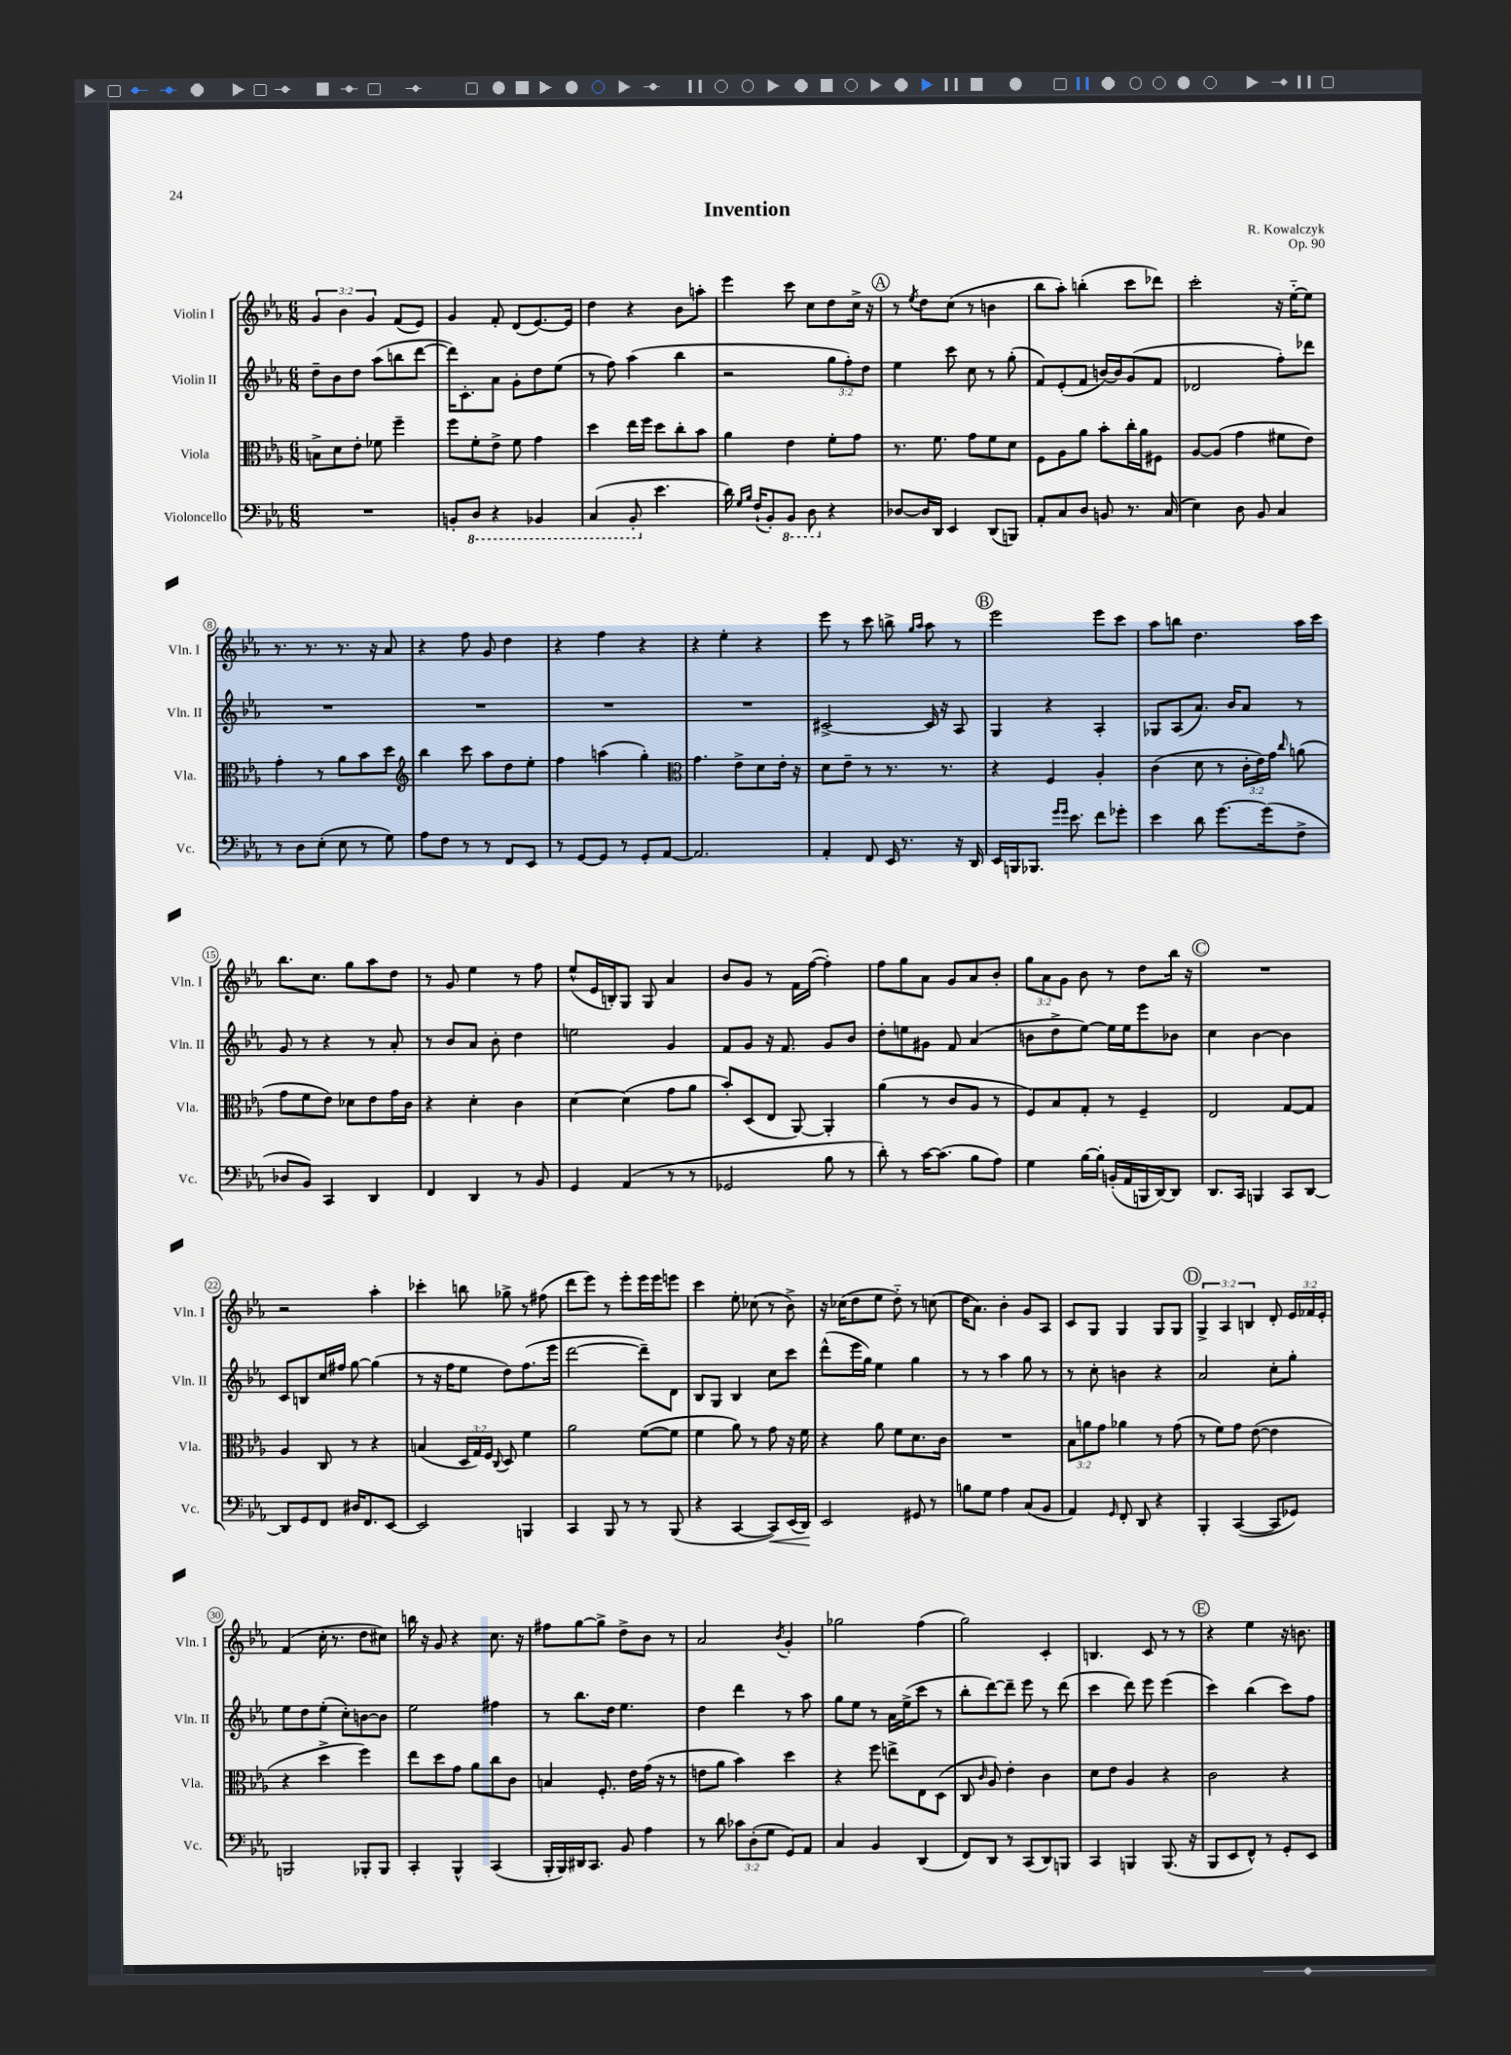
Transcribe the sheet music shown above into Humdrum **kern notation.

**kern	**dynam	**kern	**kern	**kern
*part4	*part4	*part3	*part2	*part1
*staff4	*staff4	*staff3	*staff2	*staff1
*I"Violoncello	*	*I"Viola	*I"Violin II	*I"Violin I
*I'Vc.	*	*I'Vla.	*I'Vln. II	*I'Vln. I
*clefF4	*	*clefC3	*clefG2	*clefG2
*k[b-e-a-]	*	*k[b-e-a-]	*k[b-e-a-]	*k[b-e-a-]
*M6/8	*	*M6/8	*M6/8	*M6/8
=1	=1	=1	=1	=1
2.r	.	8Bn^\L	8dd~\L	6g/
.	.	8d\	8b-\	.
.	.	.	.	6b-\
.	.	8e-'\J	8dd\J	.
.	.	.	.	6g/
.	.	8f-X\	(8aa-\L	.
.	.	4ff~\	8bbn\	(8f/L
.	.	.	[8ddd\J	8e-/J)
=2	=2	=2	=2	=2
8BBn'/L	.	8ff\L	16ddd\KL])	4g/
.	.	.	8.c'\	.
*8ba	*	*	*	*
8DD/J	.	8f'\	.	.
4r	.	8e-^\J	8a-\J	8f'/
.	.	8f\	8g'\L	(8d/L
4BBB-X/	.	4g\	8dd\	[8.e-/)
.	.	.	(8ee-\J	.
.	.	.	.	16e-/Jk]
=3	=3	=3	=3	=3
(4CC/	.	4dd\	8r	4dd\
.	.	.	8ff\)	.
8BBB-'/	.	16ee-\LL	(4aa-\	4r
.	.	16ff\JJ	.	.
*X8ba	*	*	*	*
4.e-\	.	8dd\L	.	.
.	.	8cc'\	4bb-\	8b-\L
.	.	8b-\J	.	8aan'\J
=4	=4	=4	=4	=4
16d\)	.	4a-\	2r	4eee-\
16qqG/LL	.	.	.	.
16qqB-/JJ	.	.	.	.
(16F`/KL	.	.	.	.
8BB-'/)	.	.	.	.
*8ba	*	*	*	*
8BBB-/J	.	4e-\	.	8ccc\
8DD\	.	.	.	8cc\L
*X8ba	*	*	*	*
4r	.	8f'\L	12gg\L	8dd\
.	.	.	12ff'\)	.
.	.	8g\J	.	16cc^\Jk
.	.	.	12dd\J	.
.	.	.	.	16r
!!LO:REH:place=s1:t=A
=5	=5	=5	=5	=5
[8D-X/L	.	8.r	4ee-\	8r
.	.	.	.	8qee-/
16D-/L]	.	.	.	8dd\L
16DD/JJ	.	8.f\	.	.
4EE-/	.	.	8ccc\	(8cc\J
.	.	8g\L	8cc\	8r
(8DD/L	.	8f\	8r	4bn\
8BBBn/J)	.	8d\J	(8gg'\	.
=6	=6	=6	=6	=6
8AA-'/L	.	8F\L	8f/L)	8bb-\L
8C/	.	8A-\	(8e-'/	8aa-'\J)
8D/J	.	8a-\J	8f/J	(4bbn'\
8BBn/	.	8b-'\L	[16bn/LL)	.
.	.	.	16b/J]	.
8.r	.	16cc'\L	(8g/	8ccc\L
.	.	16a-\J	.	.
.	.	8F#X\J	8f/J	8ddd-X\J)
(16C/	.	.	.	.
=7	=7	=7	=7	=7
4E-\)	.	[8A-/L	2d-X/	2ccc'\
.	.	(8A-/J]	.	.
8D\	.	4g\	.	.
8BB-/	.	.	.	.
4C/	.	8f#X\L	8ff'\L)	16r
.	.	.	.	[16ee-\KL
.	.	8e-\J)	8ddd-X\J	8ee-\J]
!!LO:LB:g=z
=8	=8	=8	=8	=8
8r	.	4g'\	2.r	8.r
8D\L	.	.	.	.
.	.	.	.	8.r
(8E-'\J	.	8r	.	.
8E-\	.	8a-\L	.	8.r
8r	.	8b-\	.	.
.	.	.	.	16r
8G\)	.	8dd\J	.	8a-/
=9	=9	=9	=9	=9
*	*	*clefG2	*	*
8A-\L	.	4bb-\	2.r	4r
8F\J	.	.	.	.
8r	.	8ccc\	.	8ff\
8r	.	8aa-\L	.	8g/
8FF/L	.	8dd\	.	4dd\
8EE-/J	.	8ee-'\J	.	.
=10	=10	=10	=10	=10
8r	.	4ff\	2.r	4r
[8GG/L	.	.	.	.
8GG/J]	.	(4aan\	.	4ff\
8r	.	.	.	.
8GG'/L	.	4gg'\)	.	4r
[8AA-/J	.	.	.	.
=11	=11	=11	=11	=11
*	*	*clefC3	*	*
2.AA-/]	.	4.g\	2.r	4r
.	.	.	.	4ee-'\
.	.	8e-^\L	.	.
.	.	8d\	.	4r
.	.	16e-'\Jk	.	.
.	.	16r	.	.
=12	=12	=12	=12	=12
4AA-'/	.	8d\L	[2c#X^/	8eee-\
.	.	8e-~\J	.	8r
8FF/	.	8r	.	8ccc\
16EE-/	.	8.r	.	8bbn^\
8.r	.	.	.	.
.	.	.	.	16qqgg/LL
.	.	.	.	16qqaa-/JJ
.	.	.	16c#/]	8aa-\
.	.	8.r	16r	.
16r	.	.	8A-/	8r
16DD/	.	.	.	.
!!LO:REH:place=s1:t=B
=13	=13	=13	=13	=13
16EE-/LL	.	4r	4G/	2eee-\
16BBBn/J	.	.	.	.
8.BBB-X/J	.	.	.	.
.	.	4F/	4r	.
16qqg/LL	.	.	.	.
16qqg/JJ	.	.	.	.
8.e-\	.	.	.	.
8f\L	.	4A-'/	4A-'/	8eee-\L
8g-X'\J	.	.	.	8ccc\J
=14	=14	=14	=14	=14
4e-\	.	(4c\	8G-X/L	8aa-\L
.	.	.	(8A-/	8bbn\J
8d\	.	8d\	8.a-/J)	4.dd\
[8.g\L	.	8r	.	.
.	.	.	16b-/KL	.
.	.	24c'\LL	8a-/J	.
.	.	24e-\)	.	.
(16g\k]	.	.	.	.
.	.	24g\JJ	.	.
.	.	16qqcc/	.	.
8F^\J	.	(8an\	8r	16aa-\LL
.	.	.	.	16ccc\JJ
!!LO:LB:g=z
=15	=15	=15	=15	=15
8D-X/L	.	8g\L	8g/	8.bb-\L
8BB-/J)	.	8f\	8r	.
.	.	.	.	8.cc\J
4CC/	.	8e-\J)	4r	.
.	.	8d-X\L	.	8gg\L
4DD/	.	8e-\	8r	8aa-\
.	.	16g\L	8a-'/	8dd\J
.	.	16c\JJ	.	.
=16	=16	=16	=16	=16
4FF/	.	4r	8r	8r
.	.	.	8b-/L	8g/
4DD/	.	4d'\	8a-/J	4ee-\
.	.	.	8b-'\	.
8r	.	4c\	4dd\	8r
8BB-/	.	.	.	8ff\
=17	=17	=17	=17	=17
4GG/	.	[4d\	2een\	(8ee-^^/L
.	.	.	.	16e-/L
.	.	.	.	16Bn'/J)
(4AA-/	.	(4d\]	.	8G/J
.	.	.	.	8G/
8r	.	8g\L	4g/	4a-/
8r	.	8a-\J	.	.
=18	=18	=18	=18	=18
2GG-X/	.	8b-'/L)	8f/L	8b-/L
.	.	(8D/	8g/J	8g/J
.	.	8E-/J	16r	8r
.	.	.	8.f/	.
.	.	[8AA-/)	.	16f\LL
.	.	.	.	([16ff\JJ
8B-\	.	4AA-'/]	8g/L	4ff'\])
8r	.	.	8b-/J	.
=19	=19	=19	=19	=19
8d'\)	.	(4a-\	8dd'\L	8ff\L
8r	.	.	8een\	8gg\
[16c\KL	.	8r	8g#X\J	8a-\J
(8.c\J]	.	.	.	.
.	.	8c/L	8f/	8g/L
8B-\L	.	8A-/J	(4a-/	8a-/
8A-\J)	.	8r	.	8b-'/J
=20	=20	=20	=20	=20
4G\	.	8F/L)	8bn\L	12gg\L
.	.	.	.	12a-\
.	.	8B-/	8dd^\	.
.	.	.	.	12g\J
[16B-\LL	.	8G'/J	[8ee-\J)	8b-\
16B-'\JJ]	.	.	.	.
(16BBn'/LL	.	8r	16ee-\LL]	8r
16AA-/	.	.	16ee-\J	.
16BBBn/	.	4F~/	8eee-\	8dd\L
[16DD/J)	.	.	.	.
8DD/J]	.	.	8b-X\J	16bb-\Jk
.	.	.	.	16r
!!LO:REH:place=s1:t=C
=21	=21	=21	=21	=21
8.DD/L	.	2E-/	4cc\	2.r
16CC/Jk	.	.	.	.
4BBBn/	.	.	[4b-\	.
8CC/L	.	[8G/L	4b-\]	.
[8DD/J	.	8G/J]	.	.
!!LO:LB:g=z
=22	=22	=22	=22	=22
8DD/L]	.	4A-/	8c/L	2r
8GG/	.	.	8Bn/	.
8FF/J	.	8C/	16cc/L	.
.	.	.	16ff#X/JJ	.
16D#X/KL	.	8r	[8gg\	.
8.FF/	.	.	.	.
.	.	4r	(4gg\]	4aa-'\
[8EE-/J	.	.	.	.
=23	=23	=23	=23	=23
2EE-/]	.	(4Bn/	8r	4ccc-X'\
.	.	.	16r	.
.	.	.	16ff\KL	.
.	.	24D/LL	8ee-\J	8bbn\
.	.	24G/)	.	.
.	.	24F/JJ	.	.
.	.	8qqC/	.	.
.	.	8D/	8dd\L)	8gg-X^\
4BBBn/	.	4f\	(8.ff\	8r
.	.	.	.	(8ff#X\
.	.	.	16eee-\Jk	.
=24	=24	=24	=24	=24
4CC/	.	2a-\	[2ddd\	8ddd\L
.	.	.	.	8eee-\J)
8BBB-/	.	.	.	8r
8r	.	.	.	8eee-'\L
8r	.	([8f\L	8ddd~\L])	16eee-\L
.	.	.	.	16eee-\J
(8BBB-/	.	8f\J]	8d\J	8eeen\J
=25	=25	=25	=25	=25
4r	.	4f\	8B-/L	4ccc\
.	.	.	8G/J	.
[4CC/	.	8a-\)	4B-/	8ee-'\
.	.	8r	.	(8cc-X\
!	!LO:HP:b	!	!	!
8CC/L])	<	8g\	8cc\L	8r
(16EE-/L	.	16r	8ccc\J	8b-^\)
16DD/JJ)	.	16f\	.	.
.	[	.	.	.
=26	=26	=26	=26	=26
2EE-/	.	4r	(8ddd^^\L	16r
.	.	.	.	(16cc-X\KL
.	.	.	16eee-\L	8dd\
.	.	.	16gg\JJ)	.
.	.	8a-\	4ee-\	8ee-\J
.	.	8f\L	.	8dd\)
8GG#X/	.	8.d\	4gg\	8r
8r	.	.	.	(8ccn\
.	.	16c\Jk	.	.
=27	=27	=27	=27	=27
8Bn\L	.	2.r	8r	16dd\KL
.	.	.	.	8.a-\J)
8G\J	.	.	8r	.
4A-\	.	.	4aa-\	4b-'\
(8C/L	.	.	8gg\	8g/L
8BB-/J	.	.	8r	8A-/J
=28	=28	=28	=28	=28
4AA-/)	.	12B-\L	8r	8c/L
.	.	12an\	.	.
.	.	.	8cc'\	8G/J
.	.	12g\J	.	.
16qqGG/	.	.	.	.
8FF'/	.	4a-X\	4bn\	4G/
8DD/	.	.	.	.
4r	.	8r	4r	8G/L
.	.	(8g\	.	8G/J
!!LO:REH:place=s1:t=D
=29	=29	=29	=29	=29
4BBB-'/	.	8r	2a-/	6G^/
.	.	8f\L)	.	.
.	.	.	.	6A-/
([4CC/	.	8g\J	.	.
.	.	.	.	6Bn/
.	.	([8e-\	.	.
8CC/L]	.	4e-\]	8cc'\L	8d'/
8GG-X/J)	.	.	8gg'\J	24e-/LL
.	.	.	.	24f-X/
.	.	.	.	24e-'/JJ
!!LO:LB:g=z
=30	=30	=30	=30	=30
2BBBn/	.	4r	8ee-\L	(4f/
.	.	.	8dd\	.
.	.	4dd^\	(8ee-'\J	16cc'\
.	.	.	.	8.r
.	.	.	8cc'\L)	.
8BBB-X'/L	.	4ff\)	[8bn\	8dd\L
8BBB-/J	.	.	8b\J]	8cc#X\J)
=31	=31	=31	=31	=31
4CC'/	.	8ee-\L	2ee-\	16bbn\
.	.	.	.	16r
.	.	8dd\	.	8g/
4BBB-^^/	.	8g\J	.	4r
.	.	8a-\L	.	.
(4CC/	.	8cc\	4ff#X\	8.cc\
.	.	8c\J	.	.
.	.	.	.	16r
=32	=32	=32	=32	=32
16BBB-'/LL	.	4Bn/	8r	8ff#X\L
16BBB-/)	.	.	.	.
16DD#X/J	.	.	8.bb-\L	[8gg\
8.CC/J	.	.	.	.
.	.	8.F'/	.	8gg^\J]
.	.	.	16dd\Jk	.
8BB-/	.	.	4.ee-\	8dd^\L
.	.	16e-\LL	.	.
4A-\	.	(16g\JJ	.	8b-\J
.	.	16r	.	.
.	.	8r	.	8r
=33	=33	=33	=33	=33
8r	.	8en\L	4dd\	2a-/
8d\	.	8a-\J	.	.
12c-X\L	.	4b-\)	4ddd\	.
(12D'\	.	.	.	.
12G\J	.	.	.	.
.	.	.	.	8qb-/
8GG/L)	.	4dd\	8r	4g'/
8AA-/J	.	.	8aa-\	.
=34	=34	=34	=34	=34
4C/	.	4r	8gg\L	2gg-X\
.	.	.	8ee-\J	.
4BB-/	.	8ff\	8r	.
.	.	8een^\L	16a-\LL	.
.	.	.	(16ee-^\J	.
(4DD/	.	8E-\	8ccc\J	(4ff\
.	.	(8D\J	8r	.
=35	=35	=35	=35	=35
8FF/L)	.	8C/	8bb-'\L	2gg\)
.	.	16qqc/	.	.
8DD/J	.	8A-/)	[8ddd\)	.
8r	.	4e-'\	8ddd~\J]	.
(8CC/L	.	.	8eee-\	.
8DD/)	.	4c\	8r	4c'/
8BBBn/J	.	.	(8ddd\	.
=36	=36	=36	=36	=36
4CC/	.	8d\L	4ccc\	4.Bn/
.	.	8e-\J	.	.
4BBBn/	.	4A-/	8ddd\)	.
.	.	.	8eee-\	8c/
(8.BBB/	.	4r	(4eee-\	8r
.	.	.	.	8r
16r	.	.	.	.
!!LO:REH:place=s1:t=E
=37	=37	=37	=37	=37
8BBB-/L	.	2c\	4ccc\)	4r
8EE-/	.	.	.	.
8FF^^/J)	.	.	(4bb-\	4ee-\
8r	.	.	.	.
8GG'/L	.	4r	8ccc\L)	16r
.	.	.	.	8.bn\
8EE-/J	.	.	8ff\J	.
==	==	==	==	==
*-	*-	*-	*-	*-
